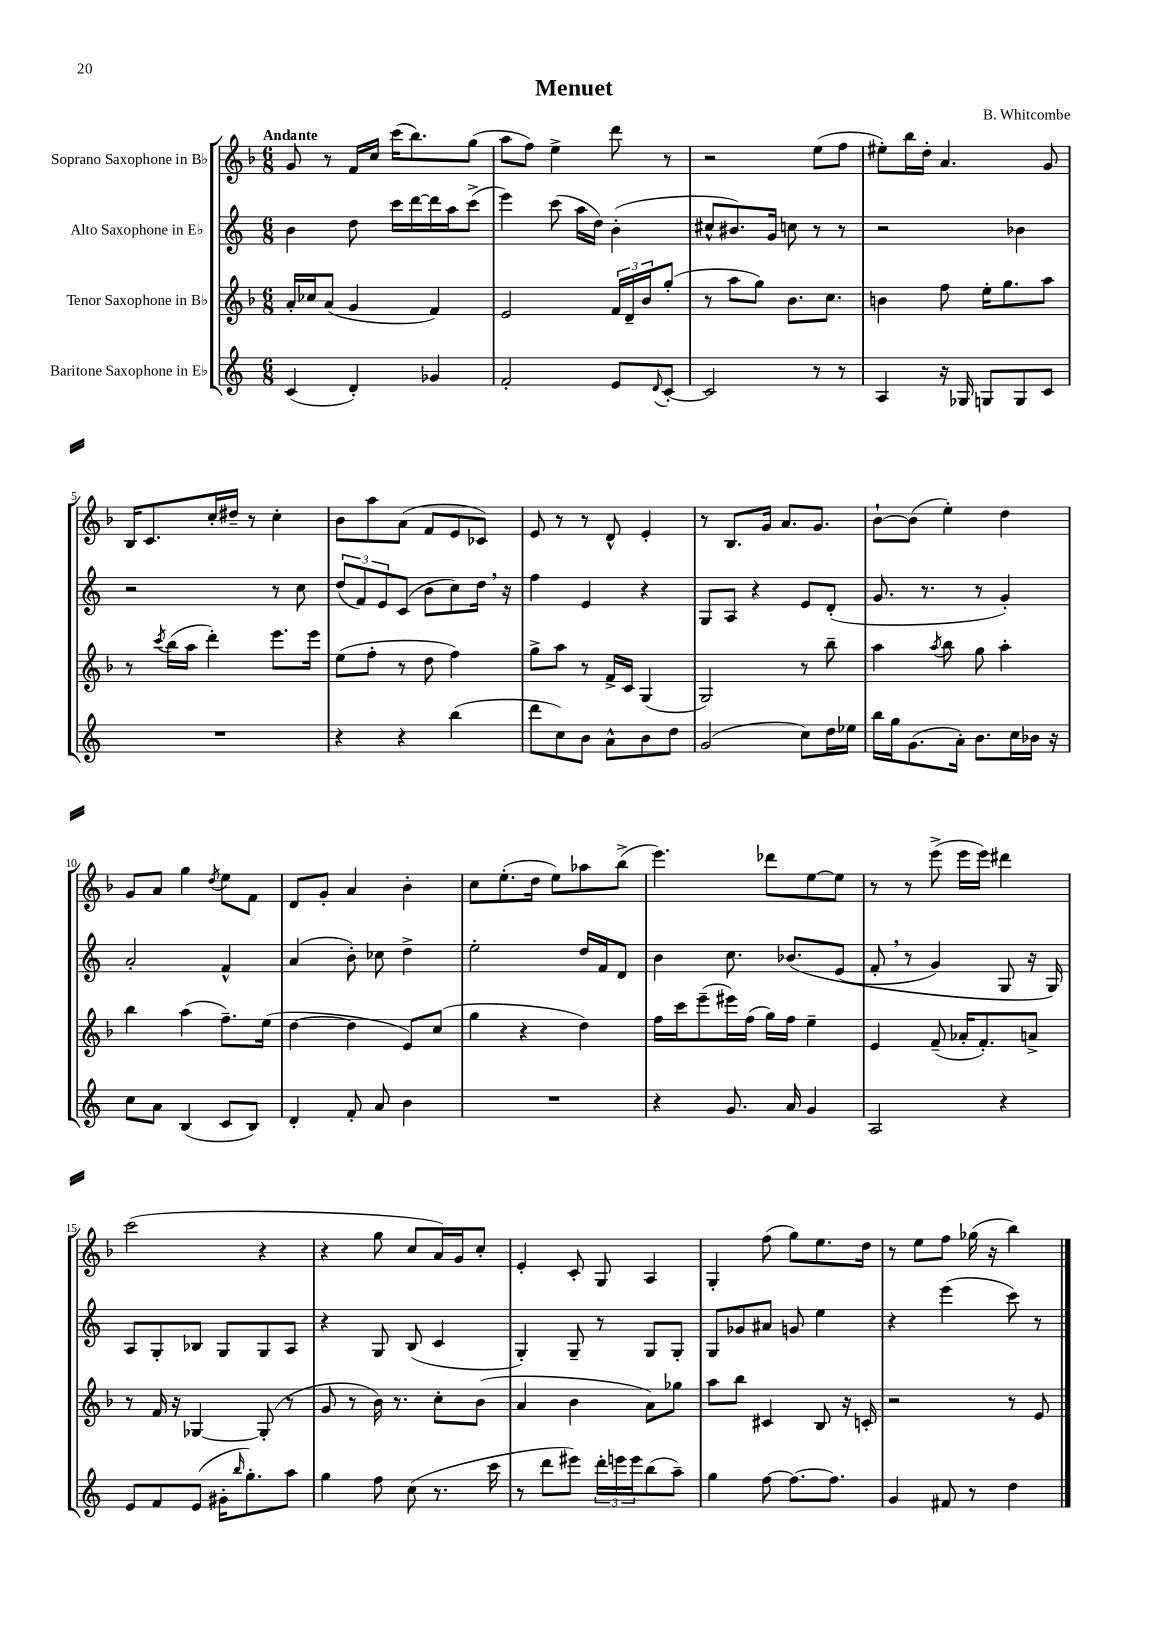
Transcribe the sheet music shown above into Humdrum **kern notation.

**kern	**kern	**kern	**kern
*staff4	*staff3	*staff2	*staff1
*clefG2	*clefG2	*clefG2	*clefG2
*k[]	*k[b-]	*k[]	*k[b-]
*M6/8	*M6/8	*M6/8	*M6/8
(4c	16a'	4b	8g
.	16cc-	.	.
.	(8a	.	8r
4d')	4g	8dd	16f
.	.	.	16cc
.	.	16ccc	(16ccc
.	.	[16ddd	8.bb-)
4g-	4f)	16ddd]	.
.	.	16aa	.
.	.	(8ccc^	(8gg
=	=	=	=
2f'	2e	4eee)	8aa
.	.	.	8ff)
.	.	(8ccc	4ee^
.	.	16aa	.
.	.	16dd)	.
8e	24f	(4b'	8ddd
.	24d~	.	.
.	24b-	.	.
8qqd	.	.	.
[8c'	(8gg'	.	8r
=	=	=	=
2c]	8r	8cc#^^	2r
.	8aa	8.b#)	.
.	8gg)	.	.
.	.	16g	.
.	8.b-	8cc	.
8r	.	8r	(8ee
.	8.cc	.	.
8r	.	8r	8ff
=	=	=	=
4A	4b	2r	8ee#')
.	.	.	16bb-
.	.	.	16dd'
16r	8ff	.	4.a
16G-	.	.	.
8G	16ee'	.	.
.	8.gg	.	.
8G	.	4b-	.
8c	8aa	.	8g
=	=	=	=
2.r	8r	2r	16B-
.	.	.	8.c
.	8qccc	.	.
.	(16bb-	.	.
.	16aa	.	.
.	4ddd')	.	16cc'
.	.	.	16dd#~
.	.	.	8r
.	8.eee	8r	4cc'
.	.	8cc	.
.	16eee	.	.
=	=	=	=
4r	(8ee	(12dd	8b-
.	.	12f)	.
.	8ff'	.	8aa
.	.	12e	.
4r	8r	(8c	(8a
.	8dd	8b	8f
(4bb	4ff)	8cc)	8e
.	.	16dd	8c-)
.	.	16r	.
=	=	=	=
8ddd	8gg^	4ff	8e
8cc)	8aa	.	8r
8b	8r	4e	8r
8a^^	16f^	.	8d^^
.	16c	.	.
8b	(4G	4r	4e'
8dd	.	.	.
=	=	=	=
(2g	2G)	8G	8r
.	.	8A	8.B-
.	.	4r	.
.	.	.	16g
.	.	.	8.a
8cc)	8r	8e	.
.	.	.	8.g
16dd	8bb-~	(8d'	.
16ee-	.	.	.
=	=	=	=
16bb	4aa	8.g	[8b-`
16gg	.	.	.
(8.g	.	.	(8b-]
.	.	8.r	.
.	8qaa	.	.
.	8bb-	.	4ee')
16a')	.	.	.
8.b	8gg	8r	.
.	4aa'	4g')	4dd
16cc	.	.	.
16b-	.	.	.
16r	.	.	.
=	=	=	=
8cc	4bb-	2a'	8g
8a	.	.	8a
(4B	(4aa	.	4gg
.	.	.	8qdd
8c	8.ff~)	4f^^	8ee
8B)	.	.	8f
.	(16ee	.	.
=	=	=	=
4d'	[4dd	(4a	8d
.	.	.	8g'
8f'	4dd]	8b')	4a
8a	.	8cc-	.
4b	8e)	4dd^	4b-'
.	(8cc	.	.
=	=	=	=
2.r	4gg	2ee'	8cc
.	.	.	(8.ee'
.	4r	.	.
.	.	.	16dd
.	.	.	8ee)
.	4dd)	16dd	8aa-
.	.	16f	.
.	.	8d	(8bb-^
=	=	=	=
4r	16ff	4b	4.eee)
.	16ccc	.	.
.	(8eee~	.	.
8.g	16eee#)	8.cc	.
.	(16ff	.	.
.	16gg)	.	8ddd-
16a	16ff	&(8.b-	.
4g	4ee~	.	[8ee
.	.	(8e	8ee]
=	=	=	=
2A	4e	8f'	8r
.	.	8r	8r
.	(8f~	4g)	(8eee^
.	16a-'	.	16eee
.	8.f')	.	16eee)
4r	.	8G	4ddd#
.	8a^	16r	.
.	.	16G&)	.
=	=	=	=
8e	8r	8A	(2ccc
8f	16f	8G'	.
.	16r	.	.
(8e	[4G-	8B-	.
16g#'	.	8G	.
16qqbb	.	.	.
8.gg')	.	.	.
.	(8G-']	8G	4r
8aa	8r	8A	.
=	=	=	=
4gg	8g	4r	4r
.	8r	.	.
8ff	16b-)	8G	8gg
.	8.r	.	.
(8cc	.	(8B	8cc
8.r	8cc'	4c	16a)
.	.	.	16g
.	(8b-	.	8cc'
16ccc	.	.	.
=	=	=	=
8r	4a	4G')	4e'
8ddd	.	.	.
8eee#)	4b-	8G~	8c'
24ddd'	.	8r	8G
24eee	.	.	.
24eee	.	.	.
(8bb	8a)	8G	4A
8aa~)	8gg-	8G'	.
=	=	=	=
4gg	8aa	8G	4G'
.	8bb-	8g-	.
[8ff	4c#	8a#	(8ff
8.ff_	.	8g	8gg)
.	8B-	4ee	8.ee
8.ff]	.	.	.
.	16r	.	.
.	16c'	.	16dd
=	=	=	=
4g	2r	4r	8r
.	.	.	8ee
8f#	.	(4eee	8ff
8r	.	.	(16gg-
.	.	.	16r
4dd	8r	8ccc)	4bb-)
.	8e	8r	.
==	==	==	==
*-	*-	*-	*-
